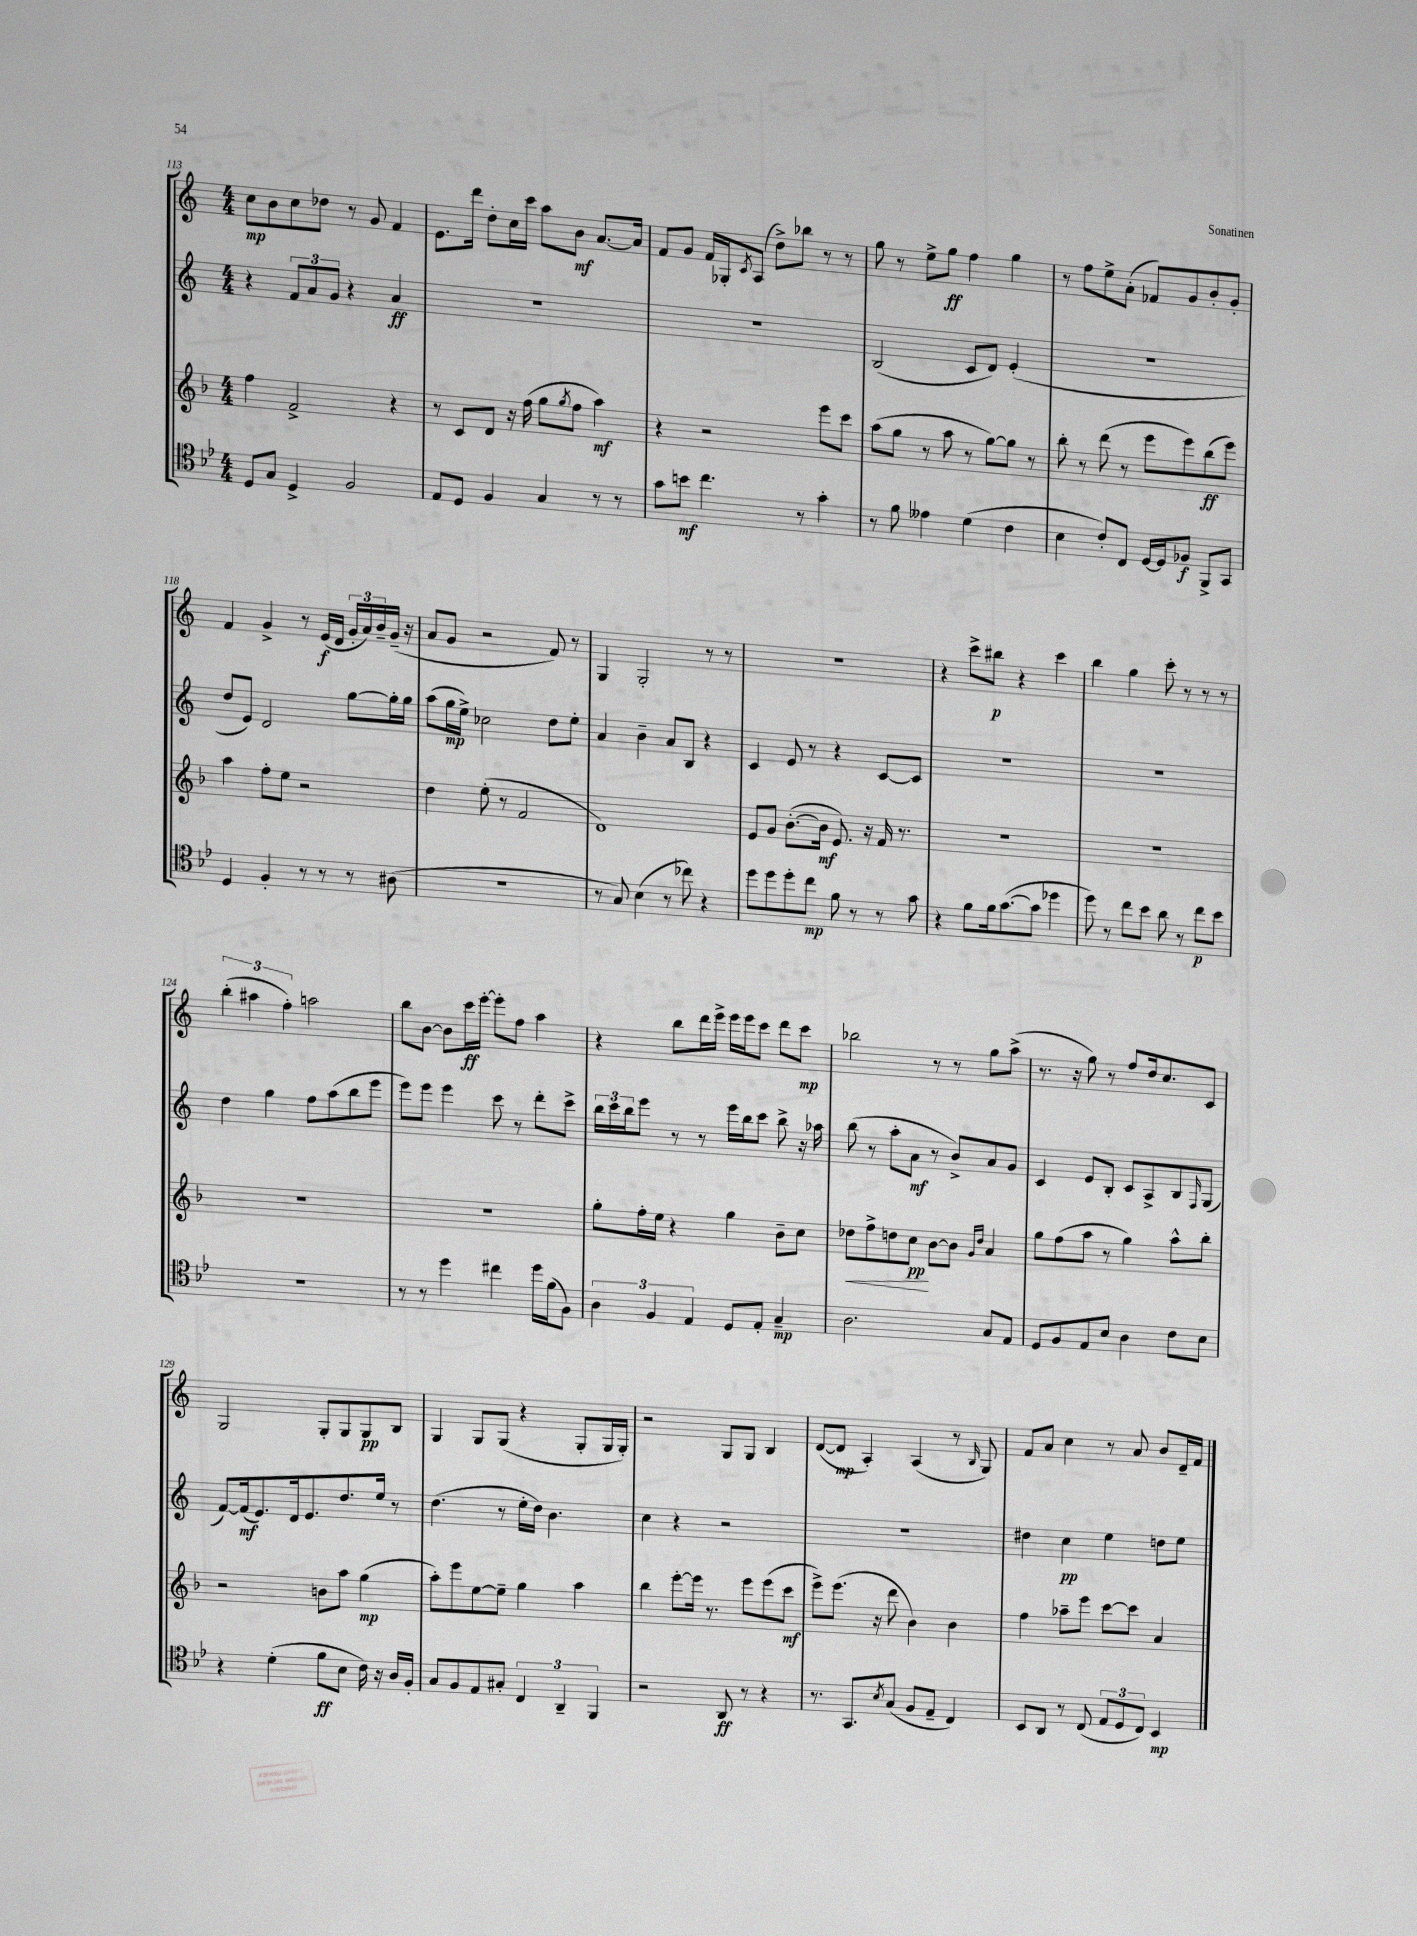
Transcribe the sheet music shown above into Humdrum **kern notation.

**kern	**kern	**kern	**kern
*staff4	*staff3	*staff2	*staff1
*clefC4	*clefG2	*clefG2	*clefG2
*k[b-e-]	*k[b-]	*k[]	*k[]
*M4/4	*M4/4	*M4/4	*M4/4
8D/L	4ff\	4r	8cc\L
8G/J	.	.	8b\
4D^/	2f^/	12f/L	8cc\
.	.	12a/	.
.	.	.	8dd-\J
.	.	12g/J	.
2F/	.	4r	8r
.	.	.	8g/
.	4r	4a/	4f/
=	=	=	=
8E-/L	8r	1r	8.e\L
8D/J	8c/L	.	.
.	.	.	16ddd\Jk
4F/	8d/J	.	8dd'\L
.	16r	.	16cc\L
.	(16ff\	.	16ccc\JJ
4G/	8gg\L	.	8aa\L
.	8qgg/	.	.
.	8ff\J	.	8b\J
8r	4aa\)	.	[8.a/L
8r	.	.	.
.	.	.	16a/]Jk
=	=	=	=
8g\L	4r	1r	8f/L
8b\J	.	.	8g/J
4.cc\	2r	.	16f/LL
.	.	.	16G-'/J
.	.	.	8qc/
.	.	.	(8A/J
.	.	.	8dd^\L)
8r	.	.	8bb-\J
4g'\	8eee\L	.	8r
.	8ccc\J	.	8r
=	=	=	=
8r	(8aa\L	(2B/	8gg\
8f\	8gg\J	.	8r
4e--\	8r	.	8ee^\L
.	8aa\	.	8gg\J
(4d\	8r	8c/L	4ff\
.	[8gg\L)	8d/J)	.
4c\	8gg\]J	(4e'/	4gg\
.	8r	.	.
=	=	=	=
4B-\	8bb-'\	1r	8r
.	8r	.	8ff\L
8c'/L)	(8ddd\	.	8ee^\
8C/J	8r	.	(8a'\J
[16D/LL	8eee\L	.	8f-/L)
16D/]J	.	.	.
8F-/J	8eee\)	.	8g/
8FF^/L	(8bb-\	.	8b'/
8GG/J	8eee\J)	.	8g'/J
=	=	=	=
4D/	4aa\	8dd/L	4f/
.	.	8e/J)	.
4F'/	8ff'\L	2d/	4g^/
.	8ee\J	.	.
8r	2r	.	8r
8r	.	.	(16e/LL
.	.	.	16d/JJ
8r	.	[8gg\L	24g'/LL
.	.	.	24a/)
.	.	.	24b~/
(8A#\	.	16gg'\]L	(16g~/JJ
.	.	16gg\JJ	16r
=	=	=	=
1r	4dd\	(8aa\L	8a/L
.	.	16gg\L	8g/J
.	.	16ee^\JJ)	.
.	(8ee'\	2cc-\	2r
.	8r	.	.
.	2f/	.	.
.	.	8dd\L	8f/)
.	.	8ee'\J	8r
=	=	=	=
8r	1d)	4a/	4G/
8G/)	.	.	.
(4B-\	.	4b~\	2G'/
8r	.	8a/L	.
8cc-\)	.	8B/J	.
4r	.	4r	8r
.	.	.	8r
=	=	=	=
8dd\L	8e/L	4c/	1r
8dd\	8g/J	.	.
8dd'\	([8.b-'\L	8e/	.
8cc\J	.	8r	.
.	16b-\]Jk	.	.
8f\	8.e/)	4r	.
8r	.	.	.
.	16r	.	.
8r	16f/	[8c/L	.
.	8.r	.	.
8g\	.	8c/]J	.
=	=	=	=
4r	1r	1r	4r
8f\L	.	.	8ccc^\L
16f\k	.	.	8bb#\J
([8.g\	.	.	.
.	.	.	4r
8g\]J	.	.	.
4dd-\	.	.	4ccc\
=	=	=	=
8dd\)	1r	1r	4bb\
8r	.	.	.
8cc\L	.	.	4gg\
8b-\J	.	.	.
8a\	.	.	8ccc'\
8r	.	.	8r
8cc\L	.	.	8r
8b-\J	.	.	8r
=	=	=	=
1r	1r	4dd\	(6bb'\
.	.	.	6aa#\
.	.	4gg\	.
.	.	.	6ff'\)
.	.	8ff\L	2aa\
.	.	(8aa\	.
.	.	8bb\	.
.	.	8eee\J	.
=	=	=	=
8r	1r	8eee\L)	8bb\L
8r	.	8eee\J	[8b\J
4dd\	.	4eee\	8b\]L
.	.	.	16ccc\L
.	.	.	[16eee'\JJ
4cc#\	.	8ccc\	8eee'\]L
.	.	8r	8ff\J
16dd\LL	.	8ddd'\L	4aa\
(16f\J	.	.	.
8F\J)	.	8ccc^\J	.
=	=	=	=
6A\	8gg'\L	24bb\LL	4r
.	.	24ccc\	.
.	.	24bb\J	.
.	16ff'\L	8eee\J	.
6F/	.	.	.
.	16ee\JJ	.	.
.	4r	8r	8bb\L
6E-/	.	.	.
.	.	8r	16ddd\L
.	.	.	16eee^\JJ
8D/L	4gg\	16eee\LL	16eee\LL
.	.	16bb\J	16eee\J
8E-'/J	.	8ccc\J	8ccc\J
4G~/	8b-~\L	8bb^\	8ddd\L
.	8cc\J	16r	8ccc\J
.	.	16aa-\	.
=	=	=	=
2.A\	8dd-\L	(8bb\	2bb-\
.	8ff^\	8r	.
.	8dd\	8aa'\L	.
.	8cc\J	8a\J	.
.	[8b-\L	8r	8r
.	8b-\]J	8b^/L)	8r
.	16qqg/LL	.	.
.	16qqdd/JJ	.	.
8G/L	4a/	8a/	8gg\L
8E-/J	.	8g/J	(8aa^\J
=	=	=	=
8D/L	8gg\L	4c/	8.r
8F/	(8ff\	.	.
.	.	.	16r
8E-/	8aa\J	8e/L	8gg\)
8B-/J	8r	8B'/J	8r
4A\	4gg\)	8c/L	8ff/L
.	.	8A^/	16dd/k
.	.	.	8.cc/
8c\L	8aa^^\L	8B/	.
.	.	16qqF/	.
8B-\J	8bb-'\J	(8G/J	8c/J
=	=	=	=
4r	2r	[8f/L)	2G/
.	.	(16f/]k	.
.	.	8.e/)	.
(4d'\	.	.	.
.	.	16d/k	.
.	.	8.e/	.
8f\L	8b\L	.	8G'/L
8B-\J	8aa\J	8.dd/	8G/
16c\)	(4gg\	.	8G/
16r	.	16ee/Jk	.
16A/LL	.	8r	8B/J
16F'/JJ	.	.	.
=	=	=	=
8G/L	8aa'\L)	(4.dd\	4G/
8F/	8eee\	.	.
8E-/	[8ee\	.	8G/L
8G#'/J	8ee~\]J	8r	(8G/J
6C/	4gg\	16ee'\LL	4r
.	.	16dd\JJ)	.
.	.	4.b\	.
6AA~/	.	.	.
.	4aa\	.	8G'/L
6FF/	.	.	.
.	.	.	16G/L
.	.	.	16G'/JJ)
=	=	=	=
2r	4bb-\	4cc\	2r
.	[8eee'\L	4r	.
.	16eee\]Jk	.	.
.	8.r	.	.
8AA/	.	2r	8G/L
8r	8eee\L	.	8G/J
4r	(8eee\	.	4B/
.	8ccc\J	.	.
=	=	=	=
8.r	8eee^\L)	1r	([8d/L
.	(8.eee\J	.	8d/]J
8.GG/L	.	.	.
.	.	.	4A'/)
.	16r	.	.
8qB-/	.	.	.
(8G/J	8ddd\	.	.
8F/L	4b-\)	.	(4A/
8E-~/J	.	.	.
4C/)	4b-\	.	8r
.	.	.	16qqB/
.	.	.	8G/)
=	=	=	=
8BB-/L	4ff\	4dd#\	8f/L
8AA/J	.	.	8a/J
8r	8aa-~\L	4cc\	4cc\
(8C/	8eee\J	.	.
12E-/L	[8ccc\L	4ee\	8r
12D/	.	.	.
.	8ccc\]J	.	8a/
12C/J)	.	.	.
4BB-/	4a/	8dd\L	8b/L
.	.	8ee\J	16d~/L
.	.	.	16f/JJ
==	==	==	==
*-	*-	*-	*-
